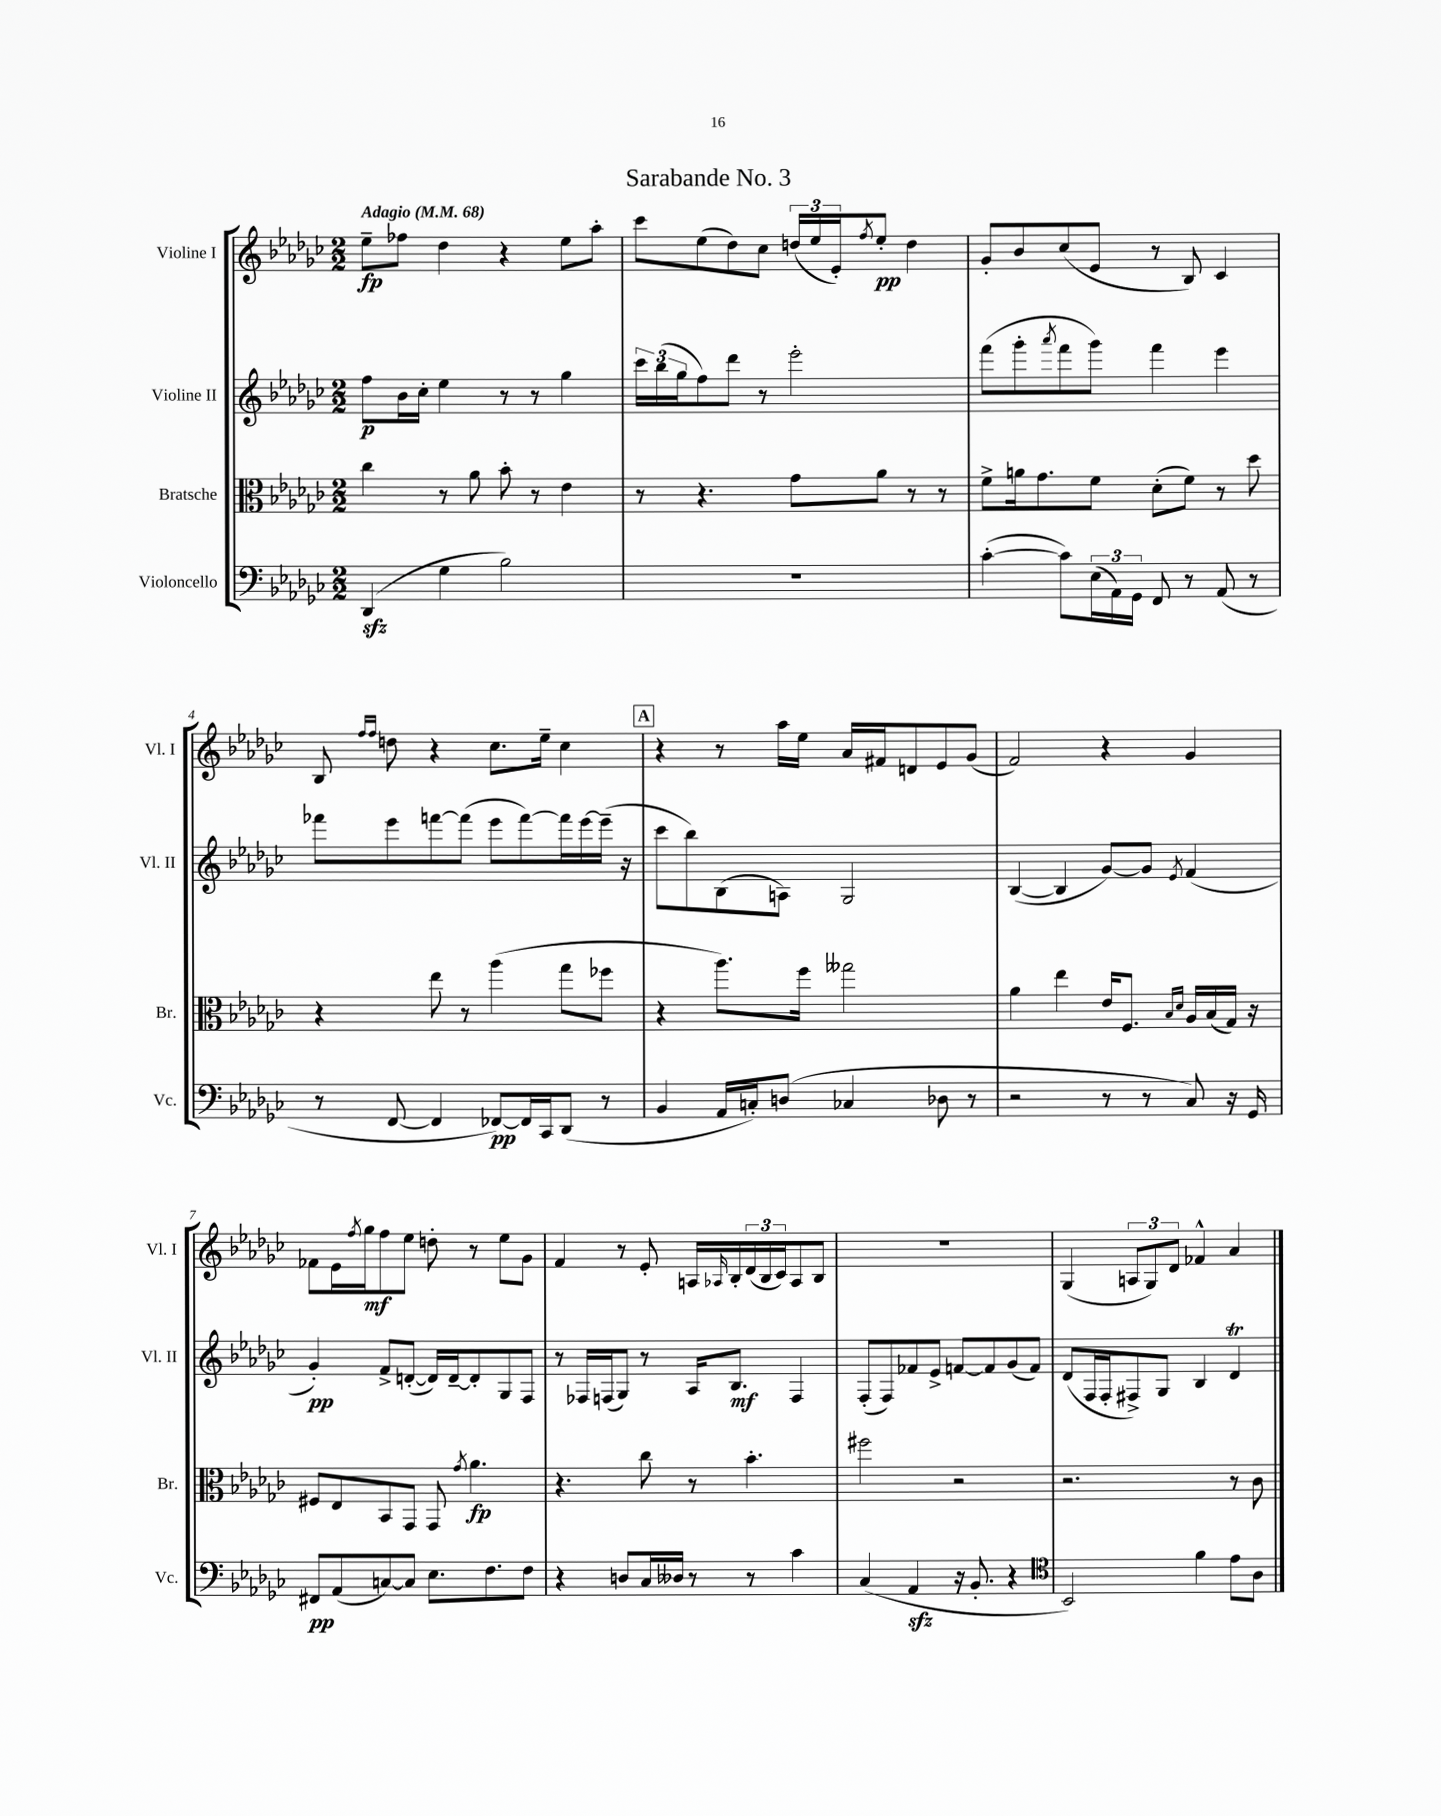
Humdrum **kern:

**kern	**kern	**kern	**kern
*staff4	*staff3	*staff2	*staff1
*clefF4	*clefC3	*clefG2	*clefG2
*k[b-e-a-d-g-c-]	*k[b-e-a-d-g-c-]	*k[b-e-a-d-g-c-]	*k[b-e-a-d-g-c-]
*M2/2	*M2/2	*M2/2	*M2/2
*MM68	*MM68	*MM68	*MM68
(4DD-/	4cc-\	8ff\L	8ee-~\L
.	.	16b-\L	8ff-\J
.	.	16cc-'\JJ	.
4G-\	8r	4ee-\	4dd-\
.	8a-\	.	.
2B-\)	8b-'\	8r	4r
.	8r	8r	.
.	4e-\	4gg-\	8ee-\L
.	.	.	8aa-'\J
=	=	=	=
1r	8r	24ccc-\LL	8ccc-\L
.	.	(24bb-\	.
.	.	24gg-\J	.
.	4.r	8ff\)	(8ee-\
.	.	8ddd-\J	8dd-\)
.	.	8r	8cc-\J
.	8g-\L	2eee-'\	(24dd/LL
.	.	.	24ee-/
.	.	.	24e-'/J)
.	.	.	8qff/
.	8a-\J	.	8ee-'/J
.	8r	.	4dd\
.	8r	.	.
=	=	=	=
([4c-'\	8f^\L	(8fff\L	8g-'/L
.	16a\k	8ggg-'\	8b-/
.	8.g-\	.	.
.	.	8qaaa-/	.
8c-\]L)	.	8fff\	(8cc-/
(24E-\L	8f\J	8ggg-\J)	8e-/J
24AA-\)	.	.	.
24GG-\JJ	.	.	.
8FF/	(8d-'\L	4fff\	8r
8r	8f\J)	.	8B-/)
(8AA-/	8r	4eee-\	4c-/
8r	8dd-\	.	.
=	=	=	=
8r	4r	8fff-\L	8B-/
.	.	.	16qqff/LL
.	.	.	16qqff/JJ
[8FF/	.	8eee-\	8dd\
4FF/]	8ee-\	[8fff\	4r
.	8r	(8fff\]J	.
[8FF-/L)	(4aa-\	8eee-\L	8.cc-\L
16FF-/]L	.	[8fff\)	.
16CC-/J	.	.	16ee-~\Jk
(8DD-/J	8gg-\L	16fff\]L	4cc-\
.	.	[16eee-\	.
8r	8ff-\J	(16eee-~\]JJ	.
.	.	16r	.
=	=	=	=
4BB-/	4r	8ccc-\L	4r
.	.	8bb-\)	.
16AA-/LL	8.aa-\L)	(8B-\	8r
16C'/J)	.	.	.
(8D/J	.	8A\J)	16aa-\LL
.	16ff\Jk	.	16ee-\JJ
4C-/	2gg--\	2G-/	16a-/LL
.	.	.	16f#/J
.	.	.	8d/
8D-\	.	.	8e-/
8r	.	.	(8g-/J
=	=	=	=
2r	4a-\	([4B-/	2f/)
.	4ee-\	4B-/]	.
8r	16e-/LK	[8g-/L)	4r
.	8.F/J	.	.
8r	.	8g-/]J	.
.	16qqB-/LL	.	.
.	16qqd-/JJ	8qe-/	.
8C-/)	16A-/LL	(4f/	4g-/
.	(16B-/	.	.
16r	16G-/JJ)	.	.
16GG-/	16r	.	.
=	=	=	=
8FF#/L	8F#/L	4g-'/)	8f-\L
(8AA-/	8E-/	.	16e-\L
.	.	.	8qff/
.	.	.	16gg-\J
[8C/)	8BB-/	8f^/L	8ff\
8C/]J	8GG-/J	([8d'/J	8ee-\J
8.E-\L	8GG-/	16d/]LL)	8dd'\
.	.	[16d~/J	.
.	8qg-/	.	.
.	4.a-\	8d'/]	8r
8.F\	.	.	.
.	.	8G-/	8ee-\L
8F\J	.	8F/J	8g-\J
=	=	=	=
4r	4.r	8r	4f/
.	.	16F-/LL	.
.	.	(16F/J	.
8D/L	.	8G-/J)	8r
16C-/L	8cc-\	8r	8e-'/
16D--/JJ	.	.	.
8r	8r	16A-/LK	16A/LL
.	.	.	16qqA-/
.	.	8.B-/J	16B-'/
8r	4.b-'\	.	(24d-/
.	.	.	24B-/
.	.	.	24c-/J)
4c-\	.	4F/	8A-/
.	.	.	8B-/J
=	=	=	=
(4C-/	2ff#\	(8F'/L	1r
.	.	8F/)	.
4AA-/	.	8f-/	.
.	.	8e-^/J	.
16r	2r	[8f/L	.
8.BB-'/	.	.	.
.	.	8f/]	.
4r	.	(8g-/	.
.	.	8f/J)	.
=	=	=	=
*clefC4	*	*	*
2BB-/)	2.r	(8d-/L	(4G-/
.	.	16F/L	.
.	.	16F'/J	.
.	.	8F#^/)	12A/L
.	.	.	12G-/)
.	.	8G-/J	.
.	.	.	12d-/J
4f\	.	4B-/	4f-^^/
8e-\L	8r	4d-/	4a-/
8A-\J	8c-\	.	.
==	==	==	==
*-	*-	*-	*-
